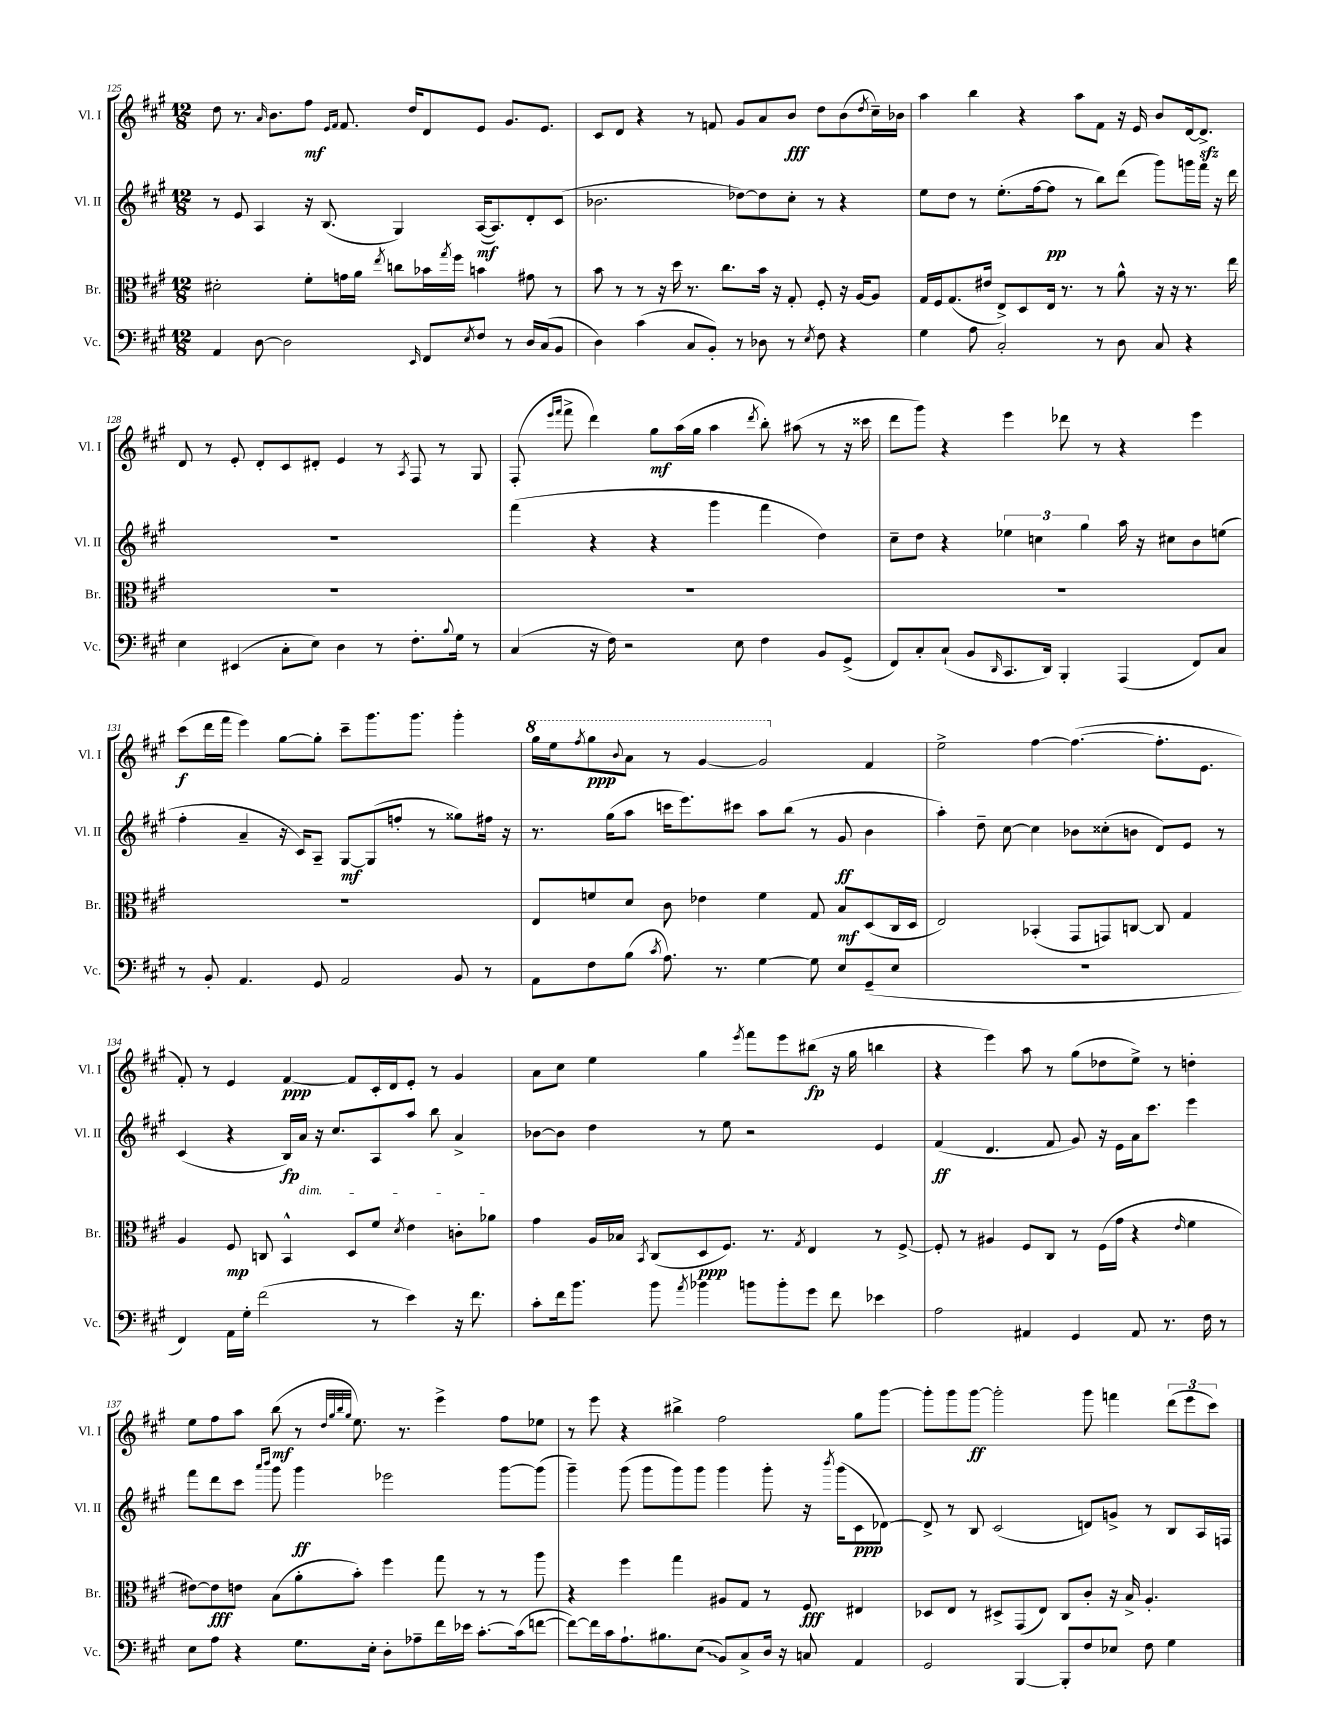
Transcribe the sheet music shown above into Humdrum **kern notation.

**kern	**kern	**kern	**kern
*staff4	*staff3	*staff2	*staff1
*clefF4	*clefC3	*clefG2	*clefG2
*k[f#c#g#]	*k[f#c#g#]	*k[f#c#g#]	*k[f#c#g#]
*M12/8	*M12/8	*M12/8	*M12/8
4AA/	2d#'\	8r	8dd\
.	.	8e/	8.r
[8D\	.	4A/	.
.	.	.	16qqa/
.	.	.	8.b\L
2D\]	.	.	.
.	8f#'\L	16r	8ff#\J
.	.	(8.B/	.
.	.	.	16qqe/LL
.	.	.	16qqf#/JJ
.	16g\L	.	8.f#/
.	16a\JJ	.	.
.	8qee/	.	.
.	8cc\L	4G#/)	.
.	.	.	16dd/LK
16qqEE/	.	.	.
8FF#/L	16b-\L	.	8d/
.	8qgg#/	.	.
.	16ff#\JJ	.	.
8qE/	.	.	.
8F#/J	4b\	([16A/LK	8e/J
.	.	8.A/])	.
8r	.	.	8.g#/L
16D/LL	8g#\	8d'/	.
(16C#/J	.	.	8.e/J
8BB/J	8r	(8c#/J	.
=	=	=	=
4D\)	8b\	2.b-\	8c#/L
.	8r	.	8d/J
(4c#\	8r	.	4r
.	16r	.	.
.	16dd\	.	.
8C#/L	8.r	.	8r
8BB'/J)	.	.	8f/
.	8.cc#\L	.	.
8r	.	[8dd-\L)	8g#/L
8D-\	16b\Jk	8dd-\]	8a/
.	16r	.	.
8r	8G#'/	8cc#'\J	8b/J
8qE/	.	.	.
8F#\	8F#'/	8r	8dd\L
4r	16r	4r	(8b\
.	[16A/LK	.	.
.	.	.	8qdd/
.	8A/]J	.	16cc#~\L)
.	.	.	16b-\JJ
=	=	=	=
4G#\	16G#/LL	8ee\L	4aa\
.	16F#/J	.	.
.	(8.G#/	8dd\J	.
8A\	.	8r	4bb\
.	16e#/Jk	.	.
2C#'/	8E^/L)	(8.ee'\L	.
.	8D/	.	4r
.	.	[16ff#\k	.
.	16E/Jk	8ff#\]J	.
.	8.r	.	.
.	.	8r	8aa\L
8r	8r	8bb\L)	8f#\J
8D\	8a^^\	(8ddd\J	16r
.	.	.	16e/
8C#/	16r	8ggg#\L)	8b/L
.	16r	.	.
4r	8.r	16ggg\L	[16d/k
.	.	16fff#\JJ	8.d^/]J
.	.	16r	.
.	16ee\	16ddd\	.
=	=	=	=
4E\	1.r	1.r	8d/
.	.	.	8r
(4EE#/	.	.	8e'/
.	.	.	8d'/L
8C#'\L	.	.	8c#/
8E\J)	.	.	8d#'/J
4D\	.	.	4e/
8r	.	.	8r
.	.	.	8qA/
8.F#'\L	.	.	8F#/
.	.	.	8r
8qqB/	.	.	.
16G#\Jk	.	.	.
8r	.	.	8G#/
=	=	=	=
(4C#/	1.r	(4fff#\	(8F#'/
.	.	.	16qqeee/LL
.	.	.	16qqfff#/JJ
.	.	.	8fff#^\
16r	.	4r	4ddd\)
16F#\)	.	.	.
2r	.	.	.
.	.	4r	8gg#\L
.	.	.	(16aa\L
.	.	.	16gg#\JJ
.	.	4ggg#\	4aa\
8E\	.	.	.
.	.	.	8qddd/
4F#\	.	4fff#\	8bb'\)
.	.	.	(8aa#\
8BB/L	.	4dd\)	8r
(8GG#^/J	.	.	16r
.	.	.	16ccc##\
=	=	=	=
8FF#/L)	1.r	8cc#~\L	8ddd\L
8C#'/	.	8dd\J	8ggg#\J)
(8C#`/J	.	4r	4r
8BB/L	.	.	.
16qqDD/	.	.	.
8.CC#/	.	6ee-\	4eee\
.	.	6cc\	.
16DD/Jk)	.	.	.
4BBB'/	.	.	8ddd-\
.	.	6gg#\	.
.	.	.	8r
(4AAA/	.	16aa\	4r
.	.	16r	.
.	.	8cc#\L	.
8FF#/L)	.	8b\	4eee\
8C#/J	.	(8ee\J	.
=	=	=	=
8r	1.r	4ff#'\	(8ccc#\L
8BB'/	.	.	16ddd\L
.	.	.	16fff#\JJ
4.AA/	.	4a~/	4eee\)
.	.	16r	[8gg#\L
.	.	16c#/LK)	.
8GG#/	.	8A~/J	8gg#'\]J
2AA/	.	[8G#/L	8ccc#~\L
.	.	(8G#/]	8.ggg#\
.	.	8ff'/J	.
.	.	.	8.ggg#\J
.	.	8r	.
8BB/	.	8gg##\L)	4ggg#'\
8r	.	16ff#\Jk	.
.	.	16r	.
=	=	=	=
8AA\L	8E/L	8.r	16ggg#\LL
.	.	.	16eee\J
.	.	.	8qfff#/
8F#\	8f/	.	8ggg#\
.	.	(16gg#\LK	.
.	.	.	8qqbb/
(8B\J	8d/J	8aa\J	8aa\J
8qc#/	.	.	.
8.A\)	8c#\	16ccc\LK	8r
.	.	8.eee\)	.
.	4e-\	.	[4gg#/
8.r	.	.	.
.	.	8ccc#\J	.
[4G#\	4f\	8aa\L	2gg#/]
.	.	(8bb\J	.
8G#\]	8G#/	8r	.
8E/L	8B/L	8g#/	.
(8GG#~/	(8D/	4b\	4f#/
8E/J	16C#/L	.	.
.	16D/JJ	.	.
=	=	=	=
1.r	2E/)	4aa'\)	2ee^\
.	.	8dd~\	.
.	.	[8cc#\	.
.	(4BB-'/	4cc#\]	[4ff#\
.	8GG#/L	8b-\L	(4.ff#\_
.	8GG/)	(8cc##'\	.
.	[8C/J	8b\J	.
.	8C/]	8d/L)	8.ff#'\]L
.	4G#/	8e/J	.
.	.	.	8.e\J
.	.	8r	.
=	=	=	=
4FF#/)	4A/	(4c#/	8f#'/)
.	.	.	8r
16AA\LL	8F#/	4r	4e/
16G#'\JJ	.	.	.
(2f#\	8C/	.	.
.	4BB^^/	16B/LL)	[4f#/
.	.	16a/JJ	.
.	.	16r	.
.	.	8.cc#/L	.
.	8D/L	.	8f#/]L
8r	8f#/J	8A/	16c#'/L
.	.	.	16d/J
.	8qd/	.	.
4e\)	4e\	8aa/J	8e'/J
.	.	8bb\	8r
16r	8c'\L	4a^/	4g#/
8.f#\	.	.	.
.	8a-\J	.	.
=	=	=	=
8c#'\L	4g#\	[8b-\L	8a\L
16f#\k	.	8b-\]J	8cc#\J
8.b\J	.	.	.
.	16A/LL	4dd\	4ee\
.	16B-/JJ	.	.
.	8qBB/	.	.
8b\	(8C#/L	.	.
8qa/	.	.	.
4b-\	8D/	8r	4gg#\
.	8.F#/J)	8ee\	.
.	.	.	8qeee/
8b\L	.	2r	8fff#\L
.	8.r	.	.
8b'\	.	.	8eee\
.	8qG#/	.	.
8g#\J	4E/	.	(8bb#\J
8f#\	.	.	16r
.	.	.	16gg#\
4e-\	8r	4e/	4bb\
.	[8F#^/	.	.
=	=	=	=
2A\	8F#'/]	(4f#/	4r
.	8r	.	.
.	4A#/	4.d/	4eee\)
4AA#/	8F#/L	.	8aa\
.	8C#/J	8f#/	8r
4GG#/	8r	8g#/)	(8gg#\L
.	(16F#\LL	16r	8dd-\
.	16g#\JJ	16e\LL	.
8AA#/	4r	16a\J	8ee^\J)
.	.	8.ccc#\J	.
8.r	.	.	8r
.	16qqe/	.	.
.	4f#\	4eee\	4dd'\
16F#\	.	.	.
8r	.	.	.
=	=	=	=
8E\L	[8e#\L)	8fff#\L	8ee\L
8A\J	8e#\]	8ddd\	8ff#\
4r	8e\J	8ccc#\J	8aa\J
.	.	16qqaaa/LL	.
.	.	16qqbbb/JJ	.
.	(8B\L	8ggg#\	(8bb\
8.G#\L	8a'\	4ggg#\	8r
.	.	.	32qqdd/LLL
.	.	.	32qqgg#/
.	.	.	32qqbb/
.	.	.	32qqgg#/JJJ
.	8b'\J)	.	8.ee\)
16E'\Jk	.	.	.
8D'\L	4ff#\	2eee-\	.
.	.	.	8.r
8A-~\	.	.	.
16f#\L	8gg#\	.	4eee^\
16e-\JJ	.	.	.
[8.c#'\L	8r	.	.
.	8r	[8ggg#\L	8ff#\L
(16c#\]k	.	.	.
[8f\J	8aa\	(8ggg#\]J	8ee-\J
=	=	=	=
8f\_L)	4r	4ggg#~\)	8r
16f\]L	.	.	8eee\
16c#\J	.	.	.
8.A`\	4ff#\	(8ggg#\	4r
.	.	8ggg#\L	.
8.B#\	.	.	.
.	4gg#\	8ggg#\)	4bb#^\
(8E\J	.	8ggg#\J	.
8BB/L)	8A#/L	4ggg#\	2ff#\
8C#^/	8G#/J	.	.
16D/Jk	8r	8ggg#'\	.
16r	.	.	.
8C/	8F#/	16r	.
.	.	8qbbb/	.
.	.	(16ggg#\LK	.
4AA/	4E#/	8c#\	8gg#\L
.	.	[8d-\J)	[8ggg#\J
=	=	=	=
2GG#/	8D-/L	8d-^/]	8ggg#'\]L
.	8E/J	8r	8ggg#\
.	8r	8B/	[8ggg#\J
.	8D#^/L	(2c#/	2ggg#'\]
[4BBB/	(8GG#/	.	.
.	8E/J)	.	.
8BBB'/]L	8C#/L	.	.
8F#/	8c#'/J	8d/L)	8ggg#\
8E-/J	16r	8g^/J	4fff\
.	16B^/	.	.
8F#\	4.A'/	8r	.
4G#\	.	8B/L	(12ddd\L
.	.	.	12eee\
.	.	16A/L	.
.	.	.	12ccc#\J)
.	.	16F/JJ	.
==	==	==	==
*-	*-	*-	*-
